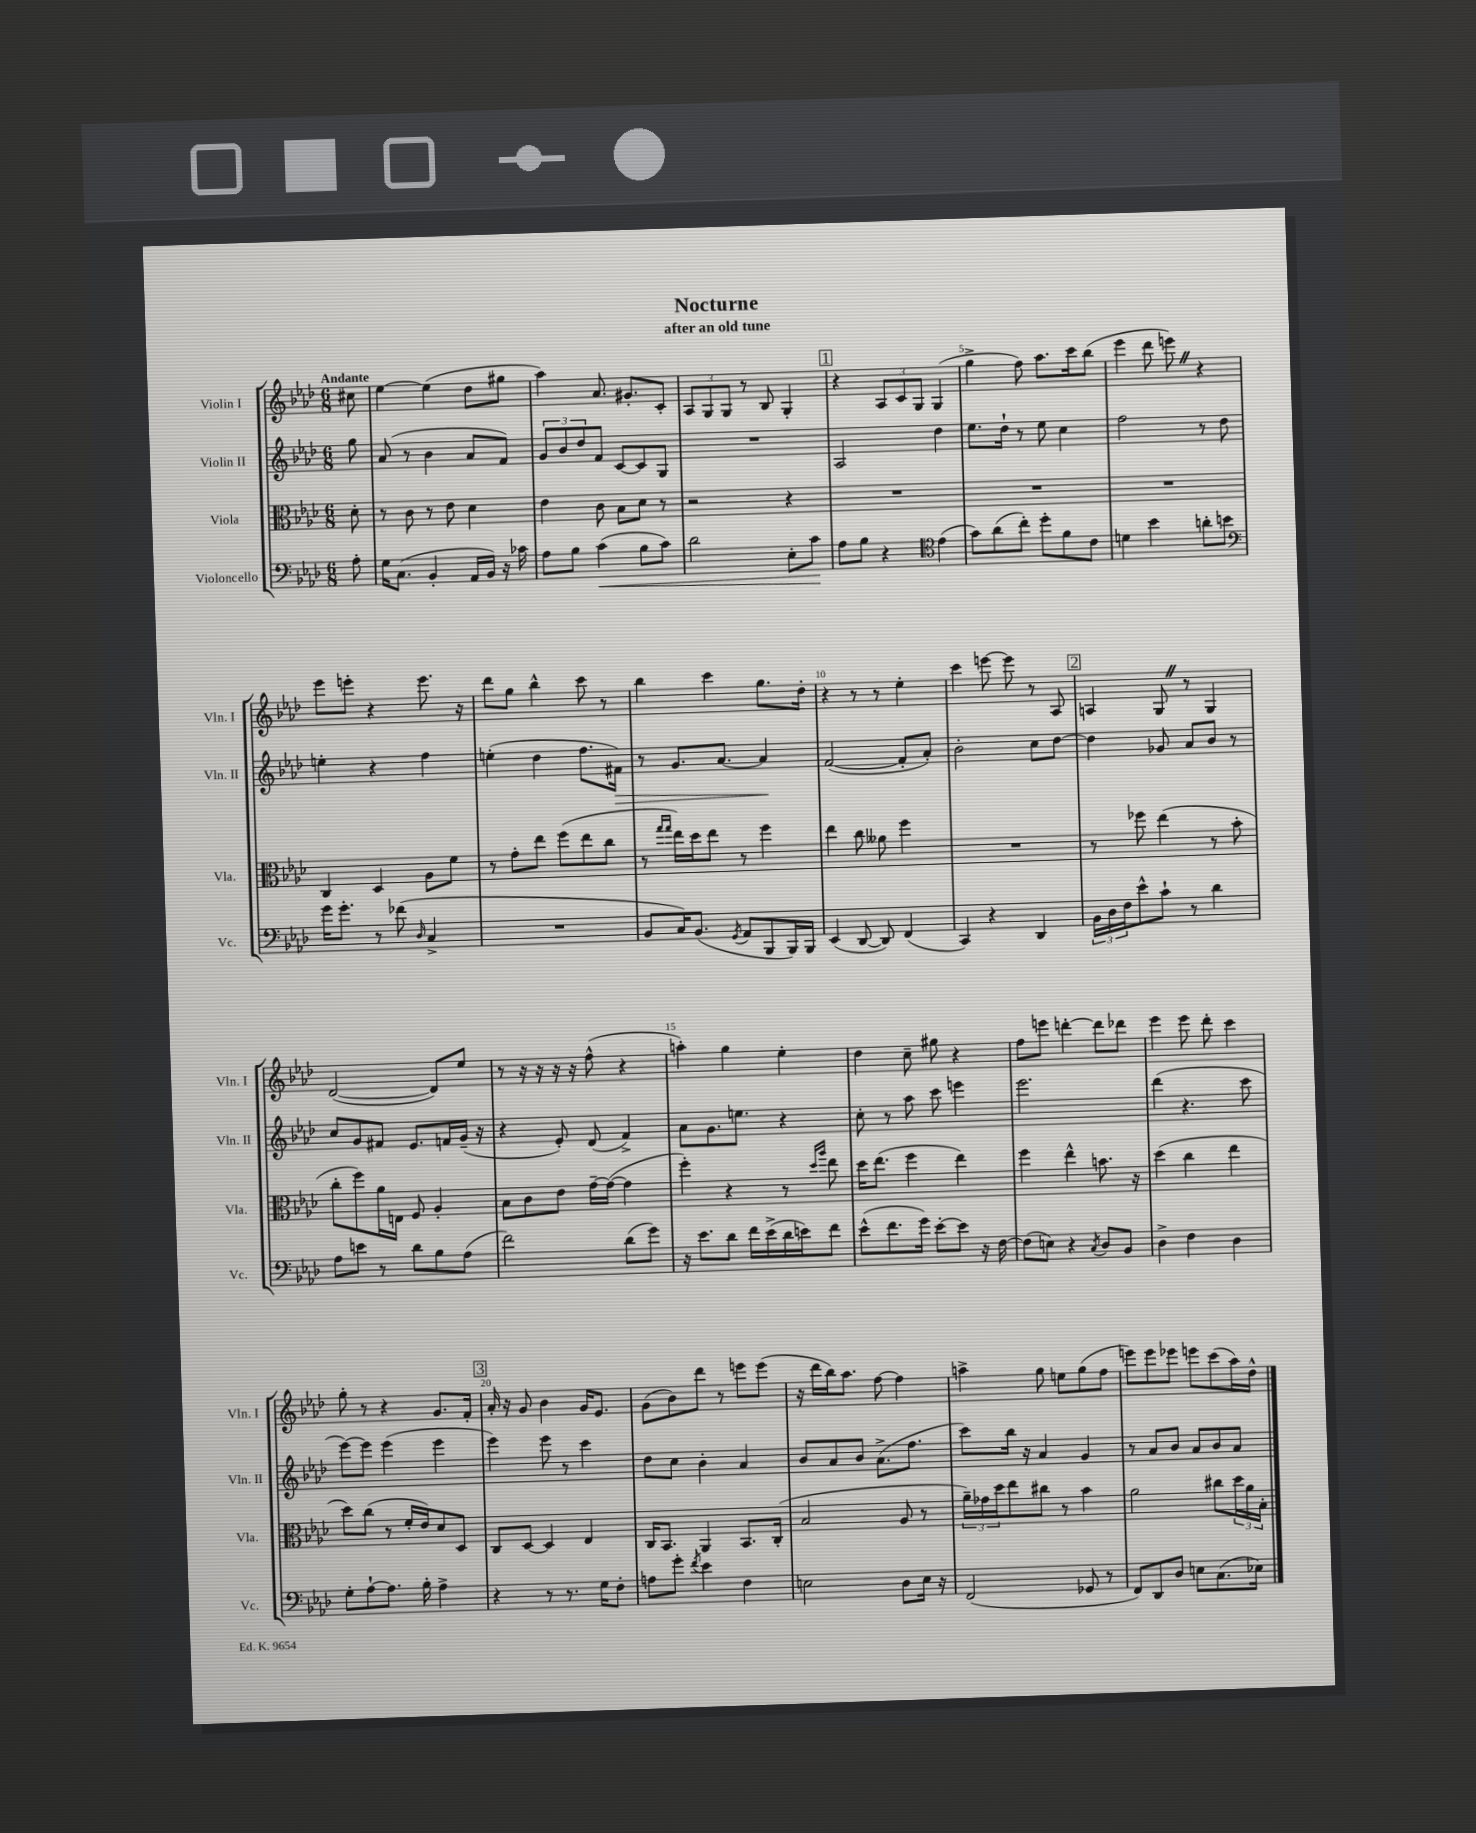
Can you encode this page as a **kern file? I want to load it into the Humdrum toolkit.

**kern	**kern	**kern	**kern
*staff4	*staff3	*staff2	*staff1
*clefF4	*clefC3	*clefG2	*clefG2
*k[b-e-a-d-]	*k[b-e-a-d-]	*k[b-e-a-d-]	*k[b-e-a-d-]
*M6/8	*M6/8	*M6/8	*M6/8
8A-'	8d-'	8gg	8cc#
=	=	=	=
16G	8r	(8a-	[4ee-
(8.C	.	.	.
.	8c	8r	.
4BB-'	8r	4b-	(4ee-]
.	8e-	.	.
16AA-	4d-	8a-	8dd-
16BB-)	.	.	.
16r	.	8f)	8gg#
16c-	.	.	.
=	=	=	=
8A-	4e-	12g	4aa-)
.	.	12b-	.
8B-	.	.	.
.	.	12dd-	.
(4c	8c	8f	8.a-
.	8B-	[8c	.
.	.	.	8.g#'
8B-	8d-	8c]	.
8c)	8r	8G	8c'
=	=	=	=
2d-	2r	2.r	12A-
.	.	.	12G
.	.	.	12G
.	.	.	8r
.	.	.	8B-
8E-'	4r	.	4G'
8c	.	.	.
=	=	=	=
8A-	2.r	2A-	4r
8B-	.	.	.
4r	.	.	12A-
.	.	.	12c
.	.	.	12G
*clefC4	*	*	*
(4e-	.	4dd-	(4G
=	=	=	=
8g)	2.r	8.ee-	4gg^
(8a-	.	.	.
.	.	16dd-`	.
8cc')	.	8r	8ff)
8dd-'	.	8ee-	8.aa-
8f	.	4cc	.
.	.	.	16ccc
8c	.	.	(8bb-
=	=	=	=
4d	2.r	2ff	4eee-
4b-	.	.	8ddd-
.	.	.	8eee)
8a'	.	8r	4r
8b	.	8dd-	.
=	=	=	=
*clefF4	*	*	*
16g	4C	4ee'	8eee-
8.g'	.	.	.
.	.	.	8eee'
8r	4D-	4r	4r
(8f-	.	.	.
16qqD-	.	.	.
4C^	8A-	4ff	8.eee
.	8f	.	.
.	.	.	16r
=	=	=	=
2.r	8r	(4ee'	8ddd-
.	8g'	.	8gg
.	8ee-	4dd-	4bb-^^
.	(8ff	.	.
.	8ee-	8.ff	8ccc
.	8cc	.	8r
.	.	16f#)	.
=	=	=	=
8BB-	8r	8r	4bb-
.	16qqgg	.	.
.	16qqgg	.	.
16C)	16ee-)	8.g	.
(8.BB-	16dd-	.	.
.	8ee-	.	4ccc
.	.	[8.a-	.
8qGG	.	.	.
8AA-	8r	.	.
8BBB-	4ff	4a-]	8.gg
16BBB-)	.	.	.
16BBB-	.	.	16dd-'
=	=	=	=
(4EE-	4ee-	([2f	4r
[8DD-	8cc	.	8r
8DD-])	8a--	.	8r
(4FF	4ff	8f']	4ee-'
.	.	8a-')	.
=	=	=	=
4CC)	2.r	2b-'	4ccc
4r	.	.	[8eee
.	.	.	8eee]
4DD-	.	8cc	8r
.	.	[8dd-	8A-
=	=	=	=
24BB-	8r	4dd-]	4A
24D-	.	.	.
24F	.	.	.
8e-^^	8ff-	.	.
8c`	(4ee-	8g-	8G
8r	.	8a-	8r
4d-	8r	8b-	4G
.	8b-'	8r	.
=	=	=	=
8A-	8cc'	8cc	([2d-
8e	8ff)	8g	.
8r	16a-	8f#	.
.	16E	.	.
8d-	8F	8.e-	.
8B-	4A-'	.	8d-])
.	.	16f	.
(8A-	.	(16g~	8ee-
.	.	16r	.
=	=	=	=
2f)	8B-	4r	8r
.	8c	.	16r
.	.	.	16r
.	8e-	8e-')	16r
.	.	.	16r
.	[16g~	(8d-	(8ff^^
.	(16g_	.	.
(8d-	4g]	4f^)	4r
8g)	.	.	.
=	=	=	=
16r	4ff')	8a-	4aa')
8.e-	.	.	.
.	.	8.g	.
8d-	4r	.	4gg
.	.	8.ee	.
16f	.	.	.
(16e-^	.	.	.
16d-	8r	4r	4ee-'
16e)	.	.	.
.	16qqdd-	.	.
.	16qqaa-	.	.
8f	8ee-	.	.
=	=	=	=
(8e-^^	16dd-	8cc'	4dd-
.	(8.ee-	.	.
8.f	.	8r	.
.	4ff	8aa-	8cc~
16g)	.	.	.
[8e-'	.	8ccc	8gg#
8e-]	4ee-)	4eee	4r
16r	.	.	.
[16F	.	.	.
=	=	=	=
(8F]	4ff	2.eee-	8ff
8E)	.	.	8eee
4r	4ee-^^	.	[4ddd'
8qC	.	.	.
8D-	8.b	.	8ddd]
8BB-	.	.	8ddd-
.	16r	.	.
=	=	=	=
4D-^	(4dd-	(4ddd-	4eee-
4F	4cc	4.r	8eee-
.	.	.	8ddd-'
4D-	4ee-	.	4ccc
.	.	8ccc	.
=	=	=	=
8G'	8dd-)	[8eee-)	8gg'
[8A-`	(8cc	8eee-]	8r
8.A-]	8r	(4eee-	4r
.	16f'	.	.
16B-'	16e-)	.	.
4A-^	8d-	4eee-	8.g
.	8D-	.	.
.	.	.	16f'
=	=	=	=
4r	8C	4eee-)	16a-'
.	.	.	16r
.	[8D-	.	8g
8r	4D-]	8eee-	4b-
8.r	.	8r	.
.	4E-	4ccc	16g
16G	.	.	8.e-
8F'	.	.	.
=	=	=	=
8A	16C	8dd-	(8g
.	8.BB-	.	.
8g'	.	8cc	8b-)
8qf	.	.	.
4e-	4AA-	4b-'	8ddd-
.	.	.	8r
4F	8.BB-	4a-	8eee
.	.	.	(8eee
.	(16C'	.	.
=	=	=	=
2E	2B-	8b-	16r
.	.	.	16ddd-
.	.	8a-	16bb-)
.	.	.	8.aa-
.	.	8b-	.
.	.	(8.a-^	[8ff
8D-	8A-	.	4ff]
.	.	8.ff	.
16E	8r	.	.
16r	.	.	.
=	=	=	=
(2FF	24a-~)	8ccc)	4aa^
.	24g-	.	.
.	24dd-	.	.
.	8ee-	16bb-	.
.	.	16r	.
.	8cc#	4a-	8gg
.	8r	.	8ee
8GG-	4b-	4g	(8gg
8r	.	.	8ff
=	=	=	=
8FF)	2a-	8r	8eee)
8DD-	.	8a-	8eee
8D-	.	8b-	8eee-
8E	.	8a-	8eee
(8.C	8cc#	8b-	(8ccc
.	24dd-	8a-	16aa-)
.	24a-	.	.
16E-)	.	.	16dd-^^
.	24B-'	.	.
==	==	==	==
*-	*-	*-	*-
